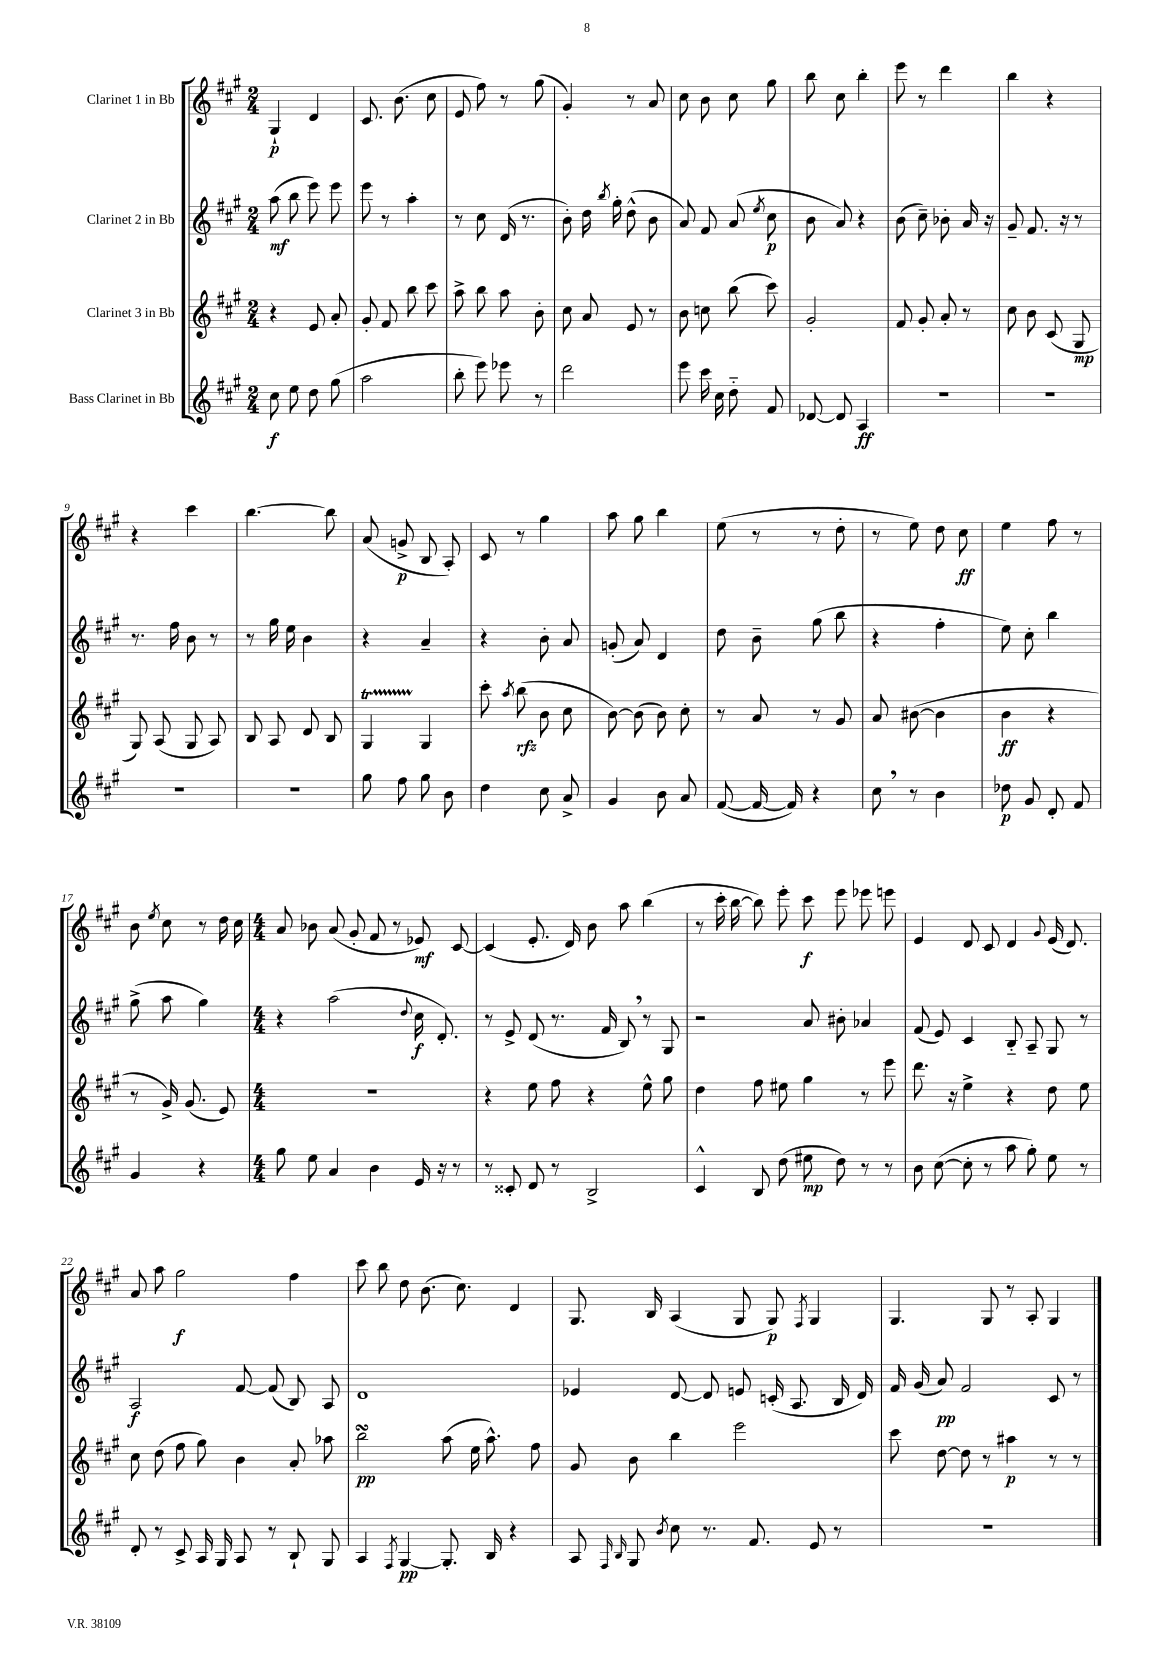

**kern	**kern	**kern	**kern
*staff4	*staff3	*staff2	*staff1
*clefG2	*clefG2	*clefG2	*clefG2
*k[f#c#g#]	*k[f#c#g#]	*k[f#c#g#]	*k[f#c#g#]
*M2/4	*M2/4	*M2/4	*M2/4
8cc#	4r	(8aa	4G#`
8ee	.	8bb	.
8dd	8e	8eee)	4d
(8gg#	8a'	8eee	.
=	=	=	=
2aa	8g#'	8eee	8.c#
.	8f#	8r	.
.	.	.	(8.b
.	8bb	4aa'	.
.	8ccc#	.	8cc#
=	=	=	=
8bb'	8aa^	8r	8e
8eee)	8bb	8cc#	8ff#)
8eee-	8aa	(16d	8r
.	.	8.r	.
8r	8b'	.	(8gg#
=	=	=	=
2ddd	8cc#	8b')	4g#')
.	8a	16dd	.
.	.	8qbb	.
.	.	16gg#'	.
.	8e	(8dd^^	8r
.	8r	8b	8a
=	=	=	=
8eee	8b	8a)	8cc#
16ccc#	8cc	8f#	8b
16cc#	.	.	.
8dd'~	(8bb	(8a	8cc#
.	.	8qee	.
8f#	8ccc#)	8cc#	8gg#
=	=	=	=
[8d-	2g#'	8b	8bb
8d-]	.	8a)	8cc#
4A	.	4r	4bb'
=	=	=	=
2r	8f#	(8b	8eee
.	8g#'	8cc#~)	8r
.	8a'	8b-'	4ddd
.	8r	16a	.
.	.	16r	.
=	=	=	=
2r	8cc#	8g#~	4bb
.	8b	8.f#	.
.	(8c#	.	4r
.	.	16r	.
.	8G#	8r	.
=	=	=	=
2r	8G#)	8.r	4r
.	(8A	.	.
.	.	16ff#	.
.	8G#	8b	4ccc#
.	8A)	8r	.
=	=	=	=
2r	8B	8r	[4.bb
.	8A	16gg#	.
.	.	16ee	.
.	8d	4b	.
.	8B	.	8bb]
=	=	=	=
8gg#	4G#	4r	(8a
8ff#	.	.	8g^
8gg#	4G#	4a~	8B
8b	.	.	8A')
=	=	=	=
4dd	8ccc#'	4r	8c#
.	8qaa	.	.
.	(8bb	.	8r
8cc#	8b	8b'	4gg#
8a^	8cc#	8a	.
=	=	=	=
4g#	[8b)	(8g'	8aa
.	(8b]	8a)	8gg#
8b	8b)	4d	4bb
8a	8cc#'	.	.
=	=	=	=
([8f#	8r	8dd	(8ee
16f#_	8a	8b~	8r
16f#])	.	.	.
4r	8r	(8gg#	8r
.	8g#	8bb	8dd'
=	=	=	=
8cc#	8a	4r	8r
8r	([8b#	.	8ee)
4b	4b#]	4ff#'	8dd
.	.	.	8cc#
=	=	=	=
8dd-	4b	8ee)	4ee
8g#	.	8cc#'	.
8d'	4r	4bb	8ff#
8f#	.	.	8r
=	=	=	=
4g#	8r	(8gg#^	8b
.	.	.	8qee
.	16g#^)	8aa	8cc#
.	(8.g#	.	.
4r	.	4gg#)	8r
.	8e)	.	16dd
.	.	.	16cc#
=	=	=	=
*M4/4	*M4/4	*M4/4	*M4/4
8gg#	1r	4r	8a
8ee	.	.	8b-
4a	.	(2aa	(8a
.	.	.	8g#'
4b	.	.	8f#
.	.	.	8r
.	.	8qqdd	.
16e	.	16cc#	8e-)
16r	.	8.d')	.
8r	.	.	[8c#
=	=	=	=
8r	4r	8r	(4c#]
8c##'	.	8e^	.
8d	8ee	(8d	8.e'
8r	8ff#	8.r	.
.	.	.	16d)
2B^	4r	.	8b
.	.	16f#	.
.	.	8B)	8aa
.	8ee^^	8r	(4bb
.	8gg#	8G#	.
=	=	=	=
4c#^^	4dd	2r	8r
.	.	.	16ccc#'
.	.	.	[16bb
8B	8ff#	.	8bb])
(8dd	8ee#	.	8eee'
8ee#	4gg#	8a	8ccc#
8dd)	.	8b#'	8eee
8r	8r	4a-	8eee-
8r	8eee	.	8eee
=	=	=	=
8b	8.ddd	(8f#	4e
([8cc#	.	8e)	.
.	16r	.	.
8cc#']	4ee^	4c#	8d
8r	.	.	8c#
8aa	4r	8B'~	4d
8gg#')	.	8A~	.
.	.	.	8qqg#
8ee	8dd	8G#	(16e
.	.	.	8.d)
8r	8ee	8r	.
=	=	=	=
8d'	8cc#	2A	8a
8r	(8dd	.	8aa
8c#^	8ff#	.	2gg#
16A	8gg#)	.	.
16G#	.	.	.
8A	4b	[8f#	.
8r	.	(8f#]	.
8B`	8a'	8B)	4ff#
8G#	8aa-	8A	.
=	=	=	=
4A	2bb	1d	8ccc#
.	.	.	8bb
8qF#	.	.	.
[4G#	.	.	8dd
.	.	.	(8.b
8.G#']	(8aa	.	.
.	.	.	8.cc#)
.	16ee	.	.
16B	8.aa^^)	.	.
4r	.	.	4d
.	8ff#	.	.
=	=	=	=
8A	8g#	4e-	8.G#
16qqF#	.	.	.
16qqB	.	.	.
8G#	8b	.	.
.	.	.	16B
8qb	.	.	.
8cc#	4bb	[8d	(4A
8.r	.	8d]	.
.	2eee	8e	8G#
8.f#	.	.	.
.	.	(16c'	8G#)
.	.	8.A	.
.	.	.	8qF#
8e	.	.	4G#
8r	.	16B	.
.	.	16d)	.
=	=	=	=
1r	8ccc#	16f#	4.G#
.	.	(16g#	.
.	[8dd	8a)	.
.	8dd]	2f#	.
.	8r	.	8G#
.	4aa#	.	8r
.	.	.	8A'
.	8r	8c#	4G#
.	8r	8r	.
==	==	==	==
*-	*-	*-	*-
